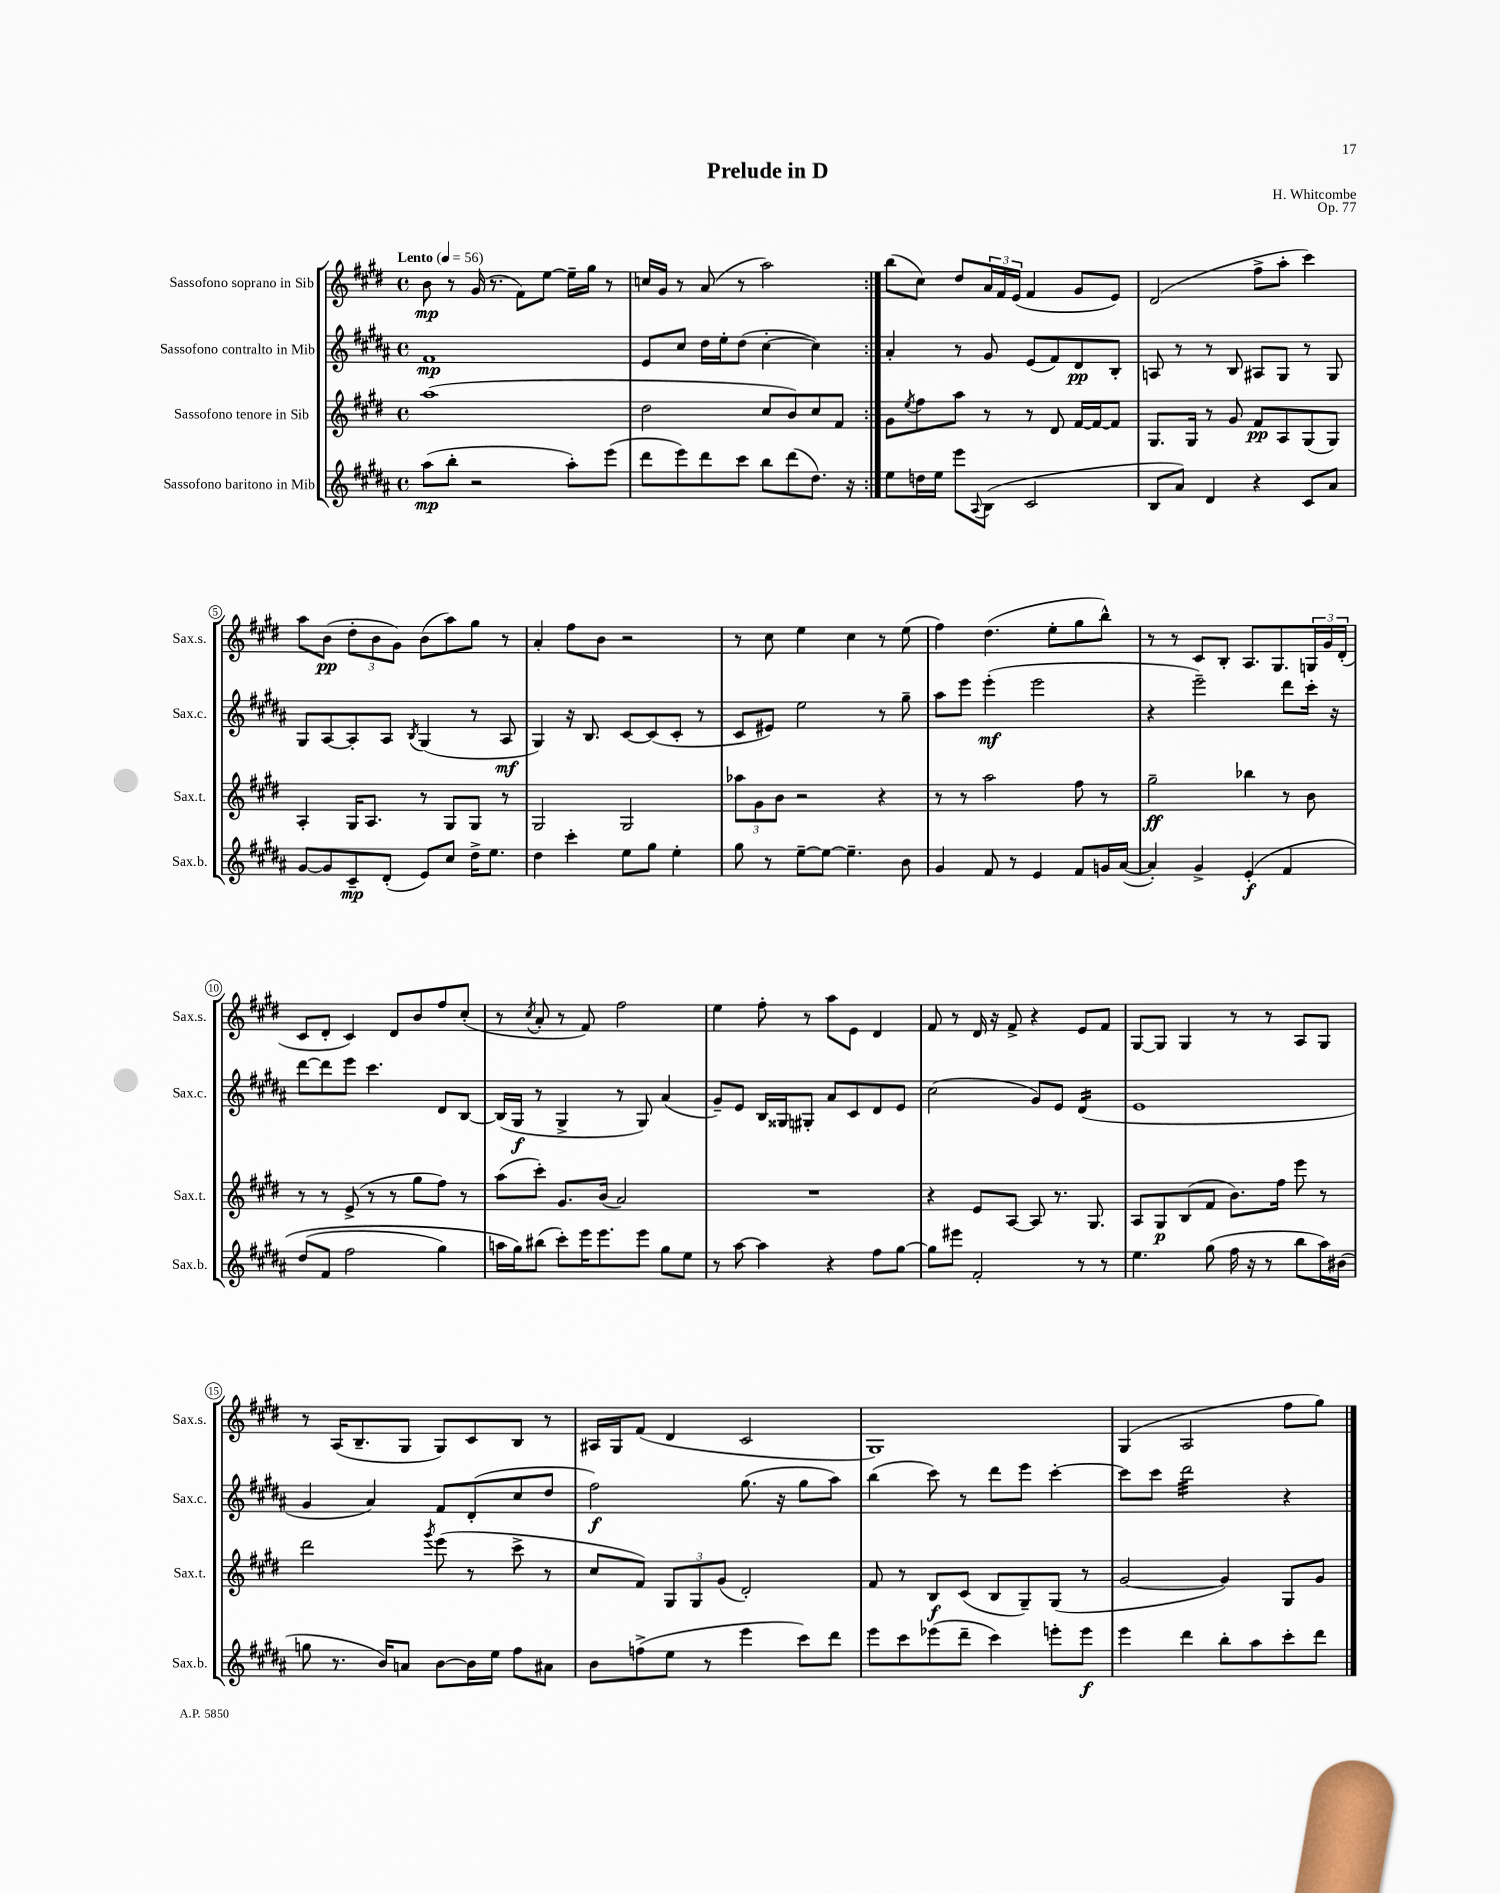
\header { title = "Prelude in D" composer = "H. Whitcombe" opus = "Op. 77" }
<<
\new StaffGroup <<
\new Staff = "s0" \with { instrumentName = "Sassofono soprano in Sib" shortInstrumentName = "Sax.s." } {
    \clef treble \key e \major \defaultTimeSignature \time 4/4 \tempo "Lento" 4 = 56
    \repeat volta 2 { b'8\mp r8 gis'16( r8. fis'8) e''8~ e''16-- gis''16 r8 |
    c''16 gis'16 r8 a'8( r8 a''2) | }
    b''8( cis''8) dis''8 \tuplet 3/2 { a'16 fis'16 e'16( } fis'4 gis'8 e'8) |
    dis'2( fis''8-> a''8-. cis'''4) |
    a''8 b'8\pp( \tuplet 3/2 { dis''8-. b'8 gis'8) } b'8( a''8) gis''8 r8 |
    a'4-. fis''8 b'8 r2 |
    r8 cis''8 e''4 cis''4 r8 e''8( |
    fis''4) dis''4.( e''8-. gis''8 b''8-^) |
    r8 r8 cis'8 b8-. a8. gis8. \tuplet 3/2 { g16 gis'16 dis'16-.( } |
    cis'8 dis'8-. cis'4) dis'8 b'8 fis''8 cis''8-.( |
    r8 \acciaccatura { cis''8 } a'8-. r8 fis'8) fis''2 |
    e''4 fis''8-. r8 a''8 e'8 dis'4 |
    fis'8 r8 dis'16 r16 fis'8-> r4 e'8 fis'8 |
    gis8~ gis8 gis4 r8 r8 a8 gis8 |
    r8 a16( b8.-- gis8 gis8) cis'8 b8 r8 |
    ais16 gis16 fis'8( dis'4 cis'2 |
    gis1) |
    gis4( a2 fis''8 gis''8) \bar "|." |
}
\new Staff = "s1" \with { instrumentName = "Sassofono contralto in Mib" shortInstrumentName = "Sax.c." } {
    \clef treble \key b \major \defaultTimeSignature \time 4/4
    \repeat volta 2 { fis'1\mp |
    e'8 cis''8 dis''16 e''16-. dis''8( cis''4~-. cis''4) | }
    ais'4-. r8 gis'8 e'8( fis'8) dis'8\pp b8-. |
    a8 r8 r8 b8 ais8 gis8 r8 gis8 |
    gis8 ais8~ ais8-. ais8 \acciaccatura { b8 } gis4( r8 ais8\mf |
    gis4) r16 b8. cis'8~ cis'8( cis'8-. r8 |
    cis'8 eis'8) e''2 r8 gis''8-- |
    ais''8 e'''8 e'''4-.\mf( e'''2 |
    r4 e'''2--) dis'''8 cis'''16-. r16 |
    dis'''8~ dis'''8 e'''8 cis'''4. dis'8 b8~ |
    b16( gis16\f r8 gis4-> r8 gis8) ais'4( |
    gis'8--) e'8 b16 gisis16 gis8-. ais'8 cis'8 dis'8 e'8 |
    cis''2( gis'8) e'8 dis'4:16( |
    e'1 |
    gis'4 ais'4) fis'8 dis'8-.( cis''8 dis''8 |
    fis''2\f) gis''8.( r16 gis''8 ais''8) |
    b''4( cis'''8) r8 dis'''8 e'''8 cis'''4~-. |
    cis'''8 cis'''8 dis'''2:32 r4 \bar "|." |
}
\new Staff = "s2" \with { instrumentName = "Sassofono tenore in Sib" shortInstrumentName = "Sax.t." } {
    \clef treble \key e \major \defaultTimeSignature \time 4/4
    \repeat volta 2 { a''1( |
    dis''2 cis''8 b'8) cis''8 fis'8 | }
    gis'8 \acciaccatura { e''8 } fis''8 a''8 r8 r8 dis'8 fis'16~ fis'16~ fis'8 |
    gis8. gis16 r8 gis'8 fis'8\pp a8 gis8( gis8) |
    a4-. gis16 a8. r8 gis8 gis8 r8 |
    gis2 gis2 |
    \tuplet 3/2 { aes''8 gis'8 b'8 } r2 r4 |
    r8 r8 a''2 fis''8 r8 |
    gis''2--\ff bes''4 r8 b'8 |
    r8 r8 e'8->( r8 r8 gis''8 fis''8) r8 |
    a''8( cis'''8-.) gis'8. b'16( a'2) |
    R1 |
    r4 e'8 a8~ a8 r8. gis8. |
    a8 gis8\p b8( fis'8 b'8.) fis''16 e'''8 r8 |
    dis'''2 \acciaccatura { gis'''8 } e'''8( r8 cis'''8-> r8 |
    cis''8 fis'8) \tuplet 3/2 { gis8 gis8 gis'8( } dis'2-.) |
    fis'8 r8 b8\f cis'8( b8 gis8--) gis8( r8 |
    gis'2~ gis'4) gis8 gis'8 \bar "|." |
}
\new Staff = "s3" \with { instrumentName = "Sassofono baritono in Mib" shortInstrumentName = "Sax.b." } {
    \clef treble \key b \major \defaultTimeSignature \time 4/4
    \repeat volta 2 { ais''8\mp( b''8-. r2 ais''8-.) e'''8( |
    dis'''8 e'''8) dis'''8 cis'''8 b''8 dis'''8( dis''8.) r16 | }
    e''8 d''16 e''16 e'''8 \appoggiatura { ais8 } b8( cis'2 |
    b8 ais'8) dis'4 r4 cis'8 ais'8 |
    gis'8~ gis'8 cis'8--\mp dis'8-.( e'8) cis''8 dis''16-> e''8. |
    dis''4 cis'''4-. e''8 gis''8 e''4-. |
    gis''8 r8 e''8~-- e''8~ e''4.-- b'8 |
    gis'4 fis'8 r8 e'4 fis'8 g'16 ais'16~( |
    ais'4-.) gis'4-> e'4-.\f\( fis'4 |
    dis''8( fis'8 fis''2 gis''4) |
    a''16 gis''16\) bis''8( cis'''8-.) e'''16 e'''8. e'''8 gis''8 e''8 |
    r8 ais''8~ ais''4 r4 fis''8 gis''8~ |
    gis''8 eis'''8 fis'2-. r8 r8 |
    e''4. gis''8( fis''16 r16 r8 b''8 ais''16) bis'16( |
    g''8 r8. b'16) a'8 b'8~ b'16 e''16 fis''8 ais'8 |
    b'8 f''8->( e''8 r8 e'''4 cis'''8) dis'''8 |
    e'''8 cis'''8 ees'''8( dis'''8-- cis'''4) e'''8-. e'''8\f |
    e'''4 dis'''4 b''8-. ais''8 cis'''8-. dis'''8 \bar "|." |
}
>>
>>
\layout { \context { \Score \override BarNumber.stencil = #(make-stencil-circler 0.1 0.3 ly:text-interface::print) } }
